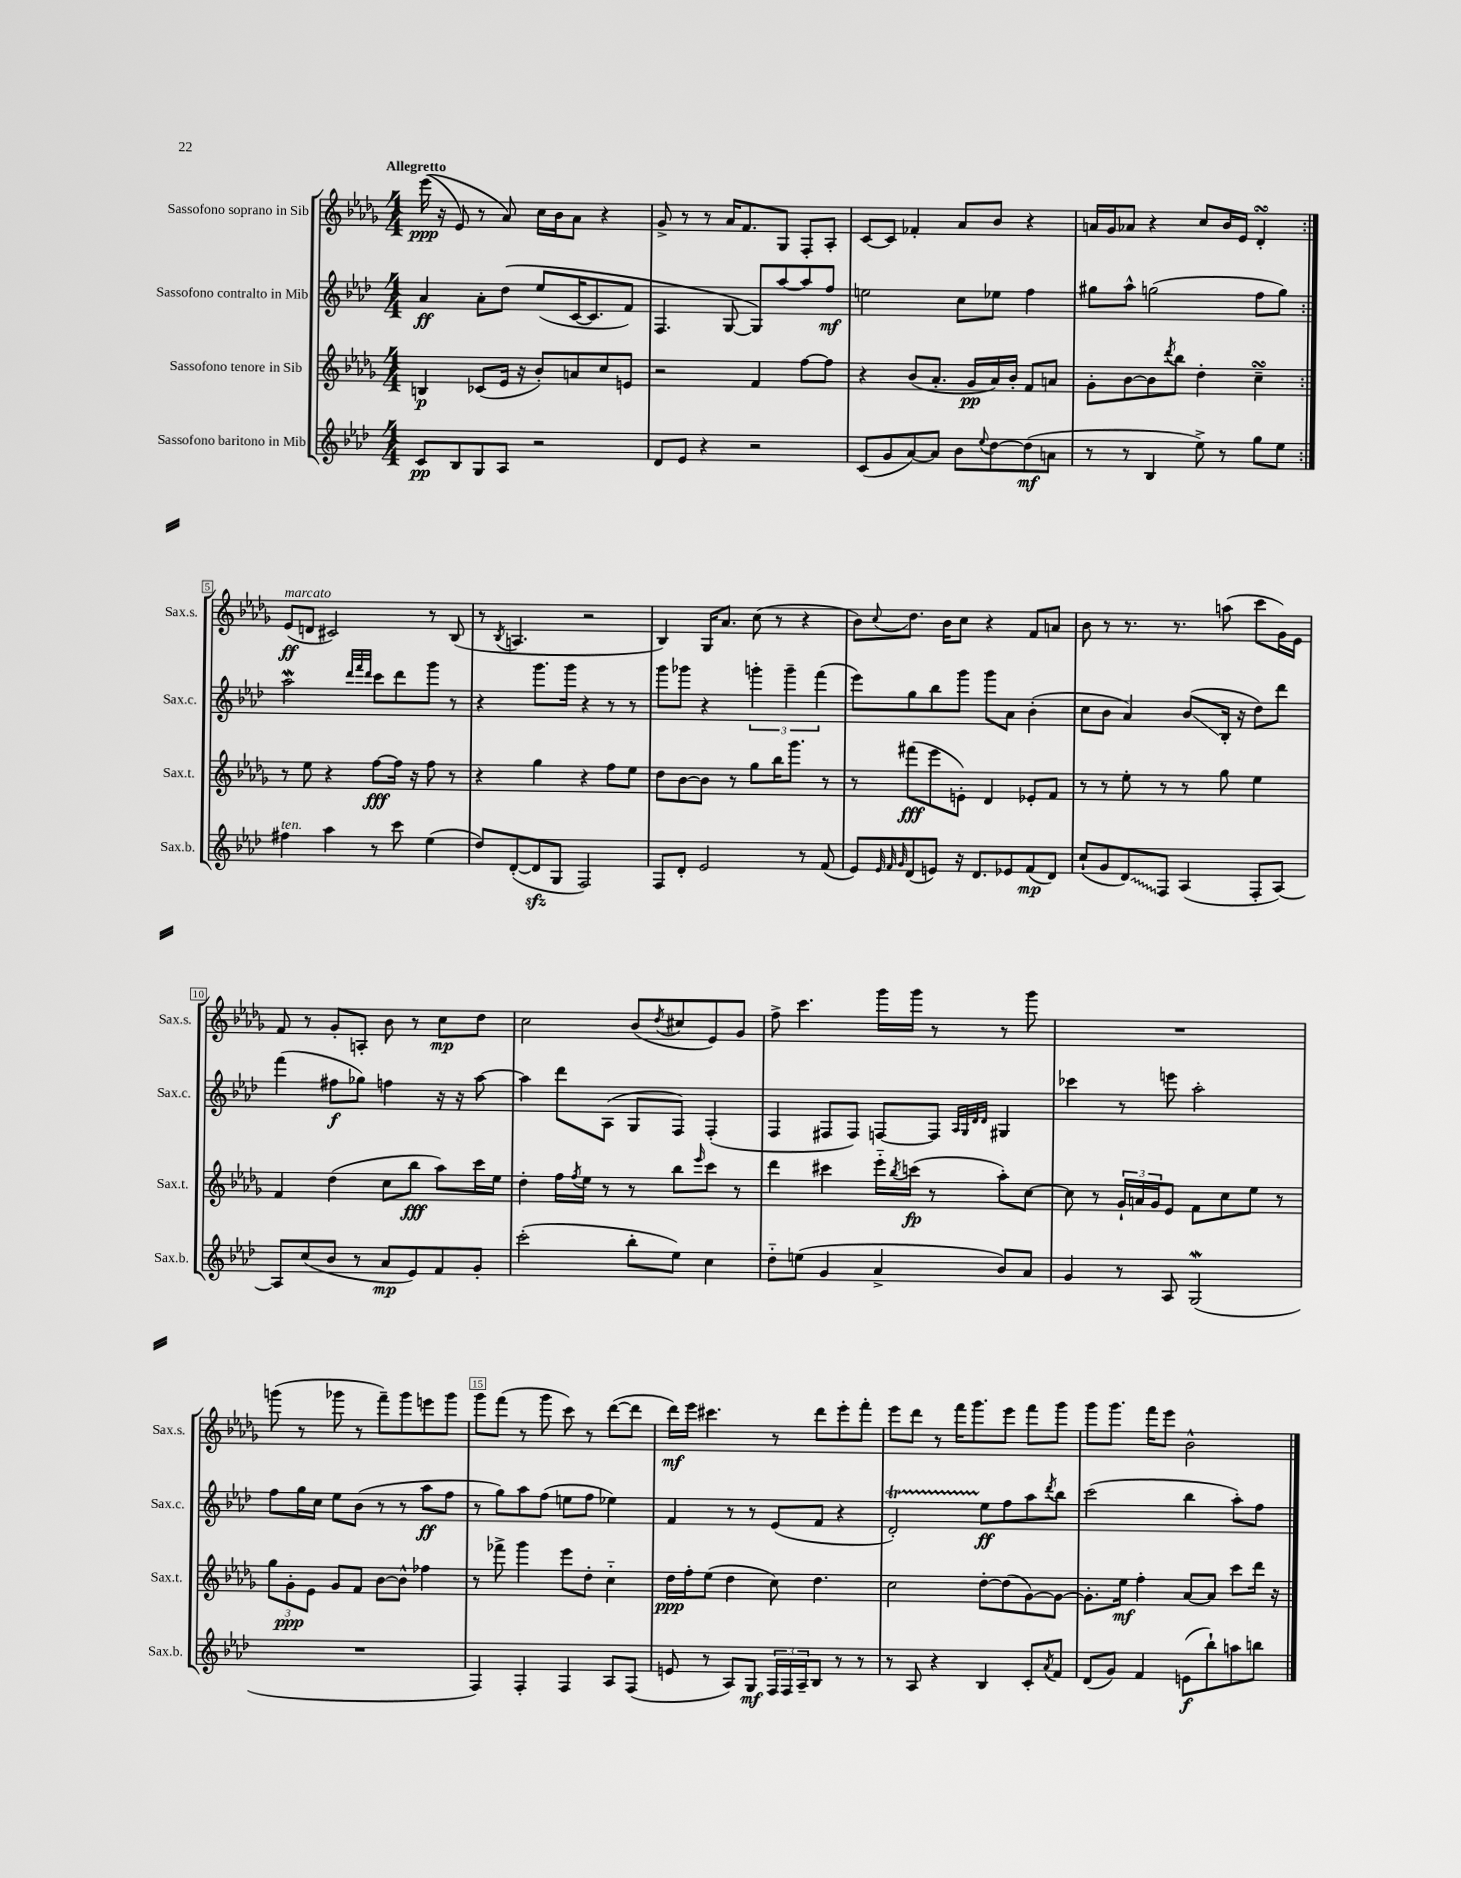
<<
\new StaffGroup <<
\new Staff = "s0" \with { instrumentName = "Sassofono soprano in Sib" shortInstrumentName = "Sax.s." } {
    \clef treble \key des \major \numericTimeSignature \time 4/4 \tempo "Allegretto"
    \repeat volta 2 { ees'''16\ppp(\( r16 ees'8) r8 aes'8\) c''16 bes'16 aes'8 r4 |
    ges'8-> r8 r8 aes'16 f'8. ges8 f8-. aes8-. |
    c'8~ c'8 fes'4-. aes'8 bes'8 r4 |
    a'16 ges'16 aes'8 r4 c''8 bes'16 ees'16 des'4-.\turn | }
    ees'8\ff^\markup { \italic "marcato" }( d'8 cis'2) r8 bes8( |
    r8 \acciaccatura { bes8 } a4. r2 |
    bes4) ges16 aes'8. c''8( r8 r4 |
    bes'8) \appoggiatura { c''8 } des''8. bes'16 c''8 r4 f'8 a'8 |
    bes'8 r8 r8. r8. a''8( c'''8 ges'16) ees'16 |
    f'8 r8 ges'8-. a8-. bes'8 r8 c''8\mp des''8 |
    c''2 bes'8( \acciaccatura { des''8 } cis''8 ees'8) ges'8 |
    f''8-> c'''4. ges'''16 ges'''16 r8 r8 ges'''8 |
    R1 |
    g'''8( r8 ges'''8 r8 f'''8--) ges'''8 e'''8 ges'''8 |
    ges'''8 f'''8( r8 ges'''8 c'''8) r8 des'''8~( des'''8 |
    des'''16\mf) ees'''16 cis'''4. r8 des'''8 ees'''8-. f'''8-. |
    ees'''8 des'''8 r8 f'''16 ges'''8. ees'''8 f'''8 ges'''8 |
    ges'''8 ges'''8. f'''16 ees'''8 bes'2-^ \bar "|." |
}
\new Staff = "s1" \with { instrumentName = "Sassofono contralto in Mib" shortInstrumentName = "Sax.c." } {
    \clef treble \key aes \major \numericTimeSignature \time 4/4
    \repeat volta 2 { aes'4\ff aes'8-. des''8\( ees''8( c'16~ c'8. f'8) |
    f4. g8~ g8\) aes''8~ aes''8 f''8\mf |
    e''2 c''8 ees''8 f''4 |
    gis''8 aes''8-^ g''2( f''8 g''8) | }
    aes''2\mordent \grace { des'''32 f'''32 des'''32 } c'''8 des'''8 g'''8 r8 |
    r4 g'''8. g'''16 r4 r8 r8 |
    g'''8 ges'''8 r4 \tuplet 3/2 { g'''4-. g'''4-- f'''4( } |
    ees'''8) g''8 bes''8 g'''8 g'''8 aes'8 bes'4-.( |
    c''8 bes'8 aes'4) bes'8\glissando( bes16-. r16 des''8) des'''8 |
    f'''4( fis''8\f ges''8) f''4 r16 r16 aes''8~ |
    aes''4 des'''8 aes8( g8 f8) f4-.( |
    f4 fis8 fis8) f8~ f8 \grace { aes32 g32 des'32 des'32 } gis4 |
    ces'''4 r8 e'''8 aes''2-. |
    f''8 g''16 c''16 ees''8 bes'8( r8 r8 aes''8\ff f''8 |
    r8 g''8) aes''8 f''8( e''8 f''8 ees''4) |
    f'4 r8 r8 ees'8( f'8 r4 |
    des'2-.\startTrillSpan) ees''8\stopTrillSpan\ff f''8 aes''8 \acciaccatura { des'''8 } bes''8 |
    c'''2( bes''4 aes''8-.) f''8 \bar "|." |
}
\new Staff = "s2" \with { instrumentName = "Sassofono tenore in Sib" shortInstrumentName = "Sax.t." } {
    \clef treble \key des \major \numericTimeSignature \time 4/4
    \repeat volta 2 { b4\p ces'8( ees'16 r16 bes'8-.) a'8 c''8 e'8 |
    r2 f'4 f''8~ f''8 |
    r4 bes'8( aes'8.-. ges'16\pp aes'16) bes'16-. f'8 a'8 |
    ges'8-. bes'8~ bes'8 \acciaccatura { des'''8 } bes''8 des''4-. c''4--\turn | }
    r8 ees''8 r4 f''8~\fff f''16 r16 f''8 r8 |
    r4 ges''4 r4 f''8 ees''8 |
    des''8 bes'8~ bes'8 r8 ges''8 bes''16 ges'''8. r8 |
    r8 fis'''8\fff( ees'''8 e'8-.) des'4 ees'8-. f'8 |
    r8 r8 ees''8-. r8 r8 ges''8 ees''4 |
    f'4 des''4( c''8 bes''8\fff aes''8) c'''16 ees''16 |
    des''4-. f''16 \acciaccatura { f''8 } ees''16 r8 r8 bes''8 \grace { ees'''16 } c'''8 r8 |
    des'''4 cis'''4 ees'''16-_ \acciaccatura { bes''8 } c'''16\fp( r8 aes''8-.) c''8~ |
    c''8 r8 \tuplet 3/2 { ges'16-! a'16 ges'16 } ees'8 f'8 c''8 ees''8 r8 |
    \tuplet 3/2 { ges''8 ges'8-.\ppp ees'8 } ges'8 f'8 bes'8~ bes'8-^ fes''4 |
    r8 fes'''8-> ges'''4 ees'''8 des''8-. c''4-_ |
    des''16\ppp f''16-. ees''8( des''4 c''8) des''4. |
    c''2 des''8~-. des''8( ges'8~) ges'8~ |
    ges'8.-. ees''16\mf f''4-. aes'8~ aes'8 c'''8 des'''16 r16 \bar "|." |
}
\new Staff = "s3" \with { instrumentName = "Sassofono baritono in Mib" shortInstrumentName = "Sax.b." } {
    \clef treble \key aes \major \numericTimeSignature \time 4/4
    \repeat volta 2 { c'8\pp bes8 g8 aes8 r2 |
    des'8 ees'8 r4 r2 |
    c'8( g'8 aes'8~) aes'8 bes'8 \appoggiatura { ees''8 } des''8~ des''8\mf( a'8 |
    r8 r8 bes4 ees''8->) r8 g''8 ees''8 | }
    fis''4^\markup { \italic "ten." } aes''4 r8 c'''8 ees''4( |
    des''8) des'8~-.( des'8\sfz g8 f2) |
    f8 des'8-. ees'2 r8 f'8( |
    ees'8) \grace { ees'32 f'32 g'32 } des'8( e'8) r16 des'8. ees'8 f'8\mp( des'8) |
    c''8-!( g'8 \once \override Glissando.style = #'zigzag des'8\glissando) f8 aes4( f8-. aes8~) |
    aes8 c''8( bes'8 r8 aes'8\mp ees'8) f'8 g'8-. |
    c'''2-.( bes''8-. ees''8) c''4 |
    des''8-_ e''8( g'4 aes'4-> bes'8) aes'8 |
    g'4 r8 aes8 g2\mordent( |
    R1 |
    f4) f4-. f4 aes8 f8( |
    e'8 r8 aes8) g8\mf \tuplet 3/2 { f16 f16 aes16-- } bes8 r8 r8 |
    r8 aes8 r4 bes4 c'8-. \acciaccatura { aes'8 } f'8 |
    des'8( g'8) f'4 e'8\f( bes''8-!) a''8 b''8 \bar "|." |
}
>>
>>
\layout { \context { \Score \override BarNumber.break-visibility = ##(#f #t #t) barNumberVisibility = #(every-nth-bar-number-visible 5) \override BarNumber.stencil = #(make-stencil-boxer 0.1 0.3 ly:text-interface::print) } }
